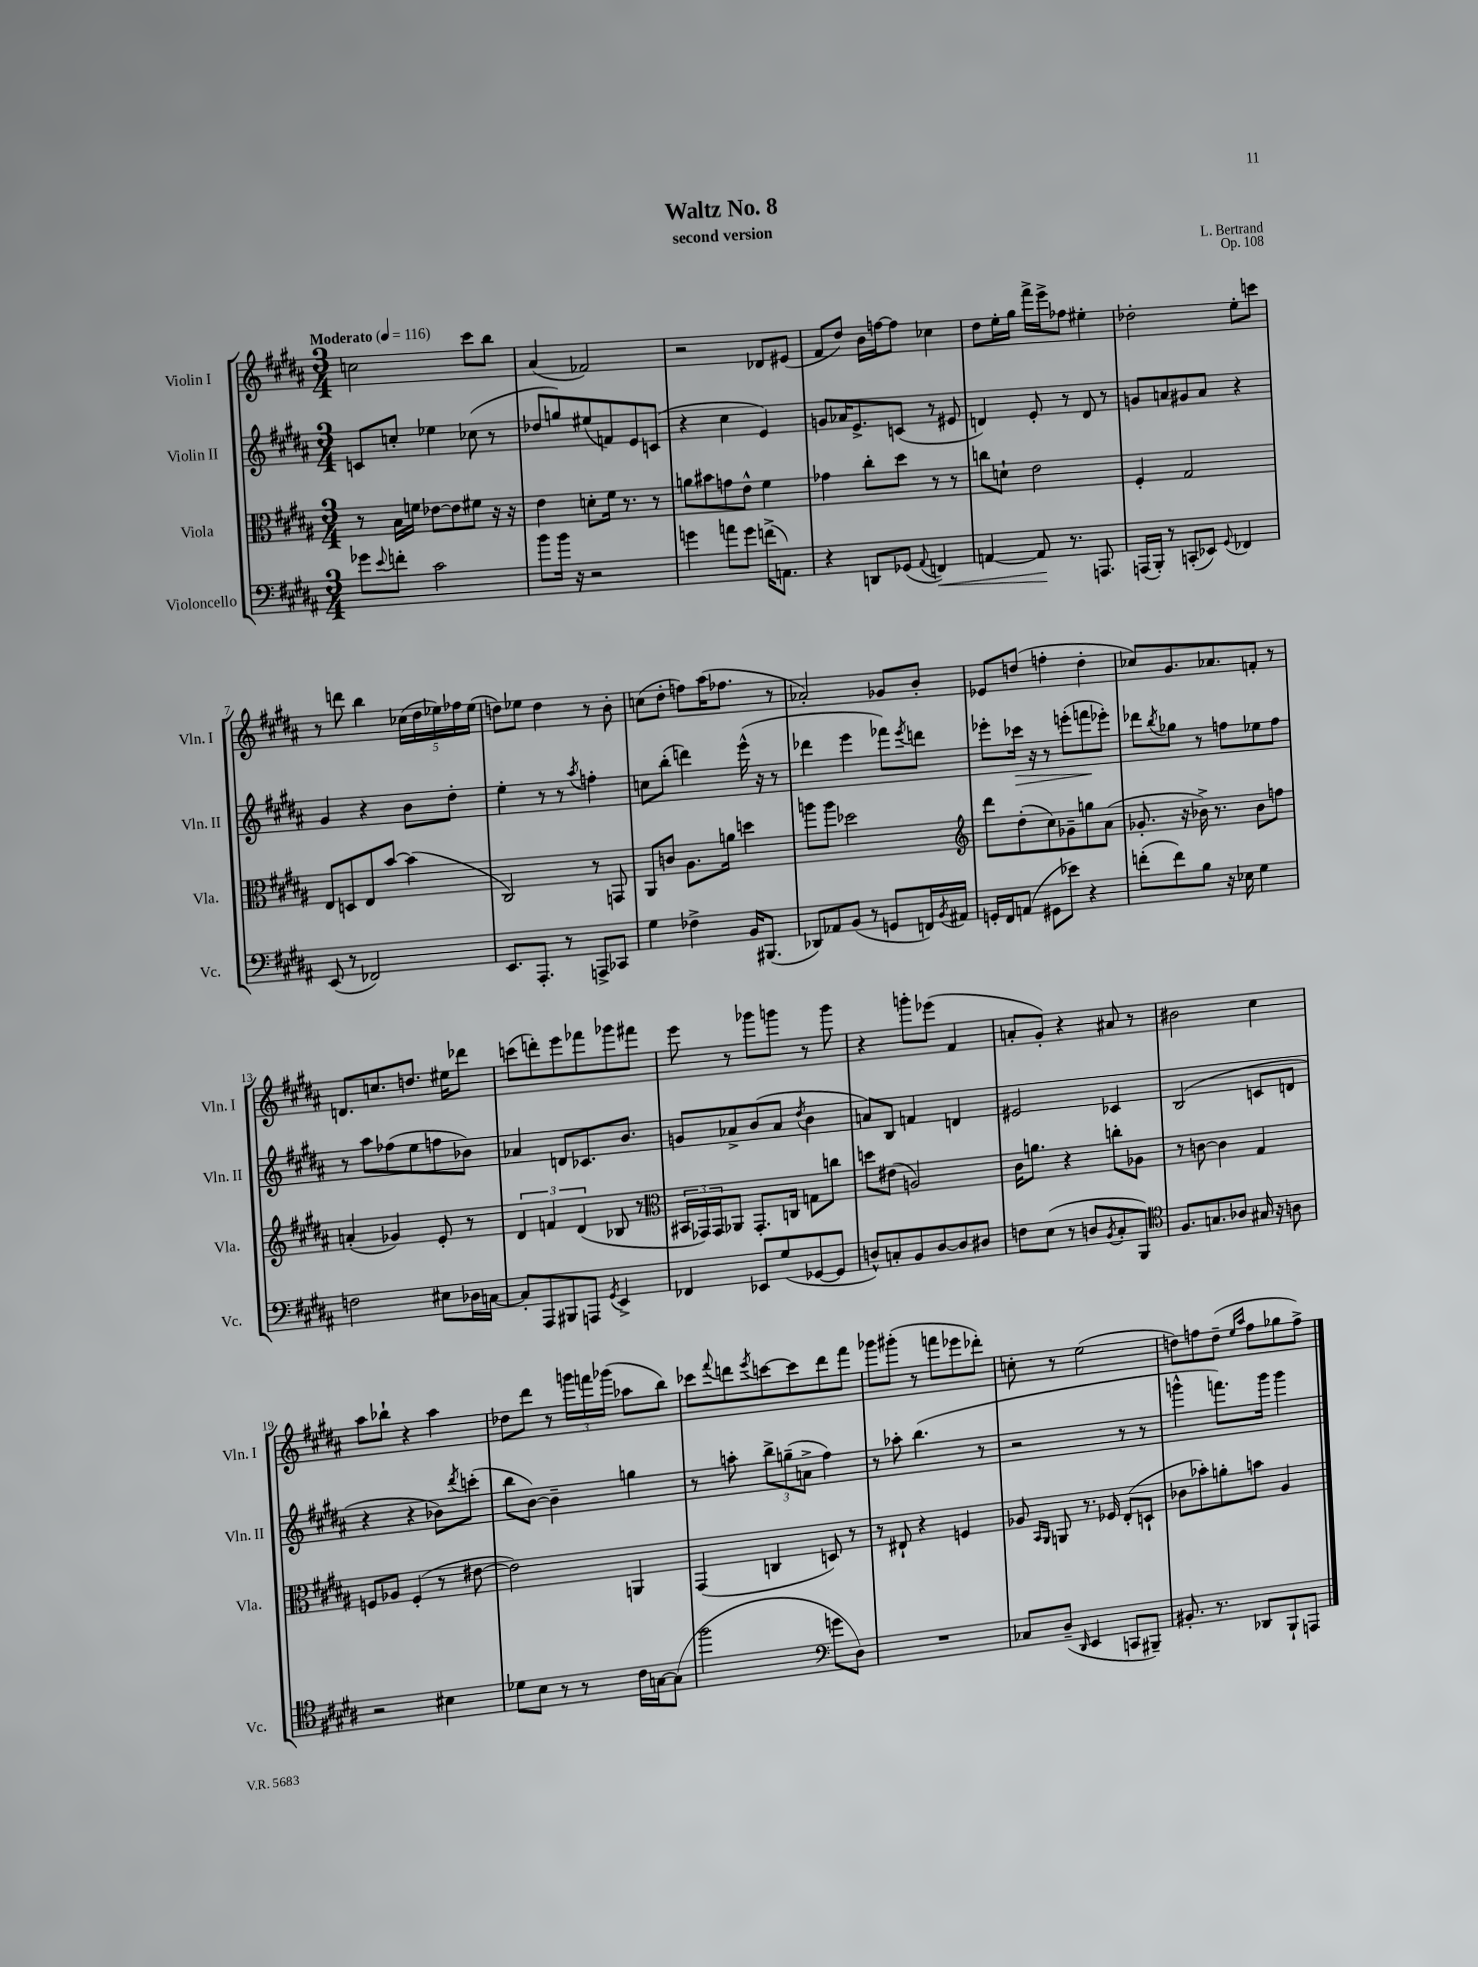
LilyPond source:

\header { title = "Waltz No. 8" composer = "L. Bertrand" subtitle = "second version" opus = "Op. 108" }
<<
\new StaffGroup <<
\new Staff = "s0" \with { instrumentName = "Violin I" shortInstrumentName = "Vln. I" } {
    \clef treble \key b \major \numericTimeSignature \time 3/4 \tempo "Moderato" 4 = 116
    c''2 cis'''8 b''8 |
    ais'4( fes'2) |
    r2 des'8 eis'8( |
    fis'8 dis''8) b'16 f''16~ f''8 ces''4 |
    dis''8 e''16-. gis''16 fis'''16-> e'''16-> fes''8 eis''4-. |
    des''2-. e''8-. c'''8 |
    r8 d'''8 b''4 \tuplet 5/4 { ces''16( dis''16 ees''16) fes''16 ees''16( } |
    d''8) ees''8 d''4 r8 b'8-. |
    c''8( dis''8-. f''8) ais''16( fes''8. r8 |
    aes'2-.) ges'8 b'8-. |
    ees'8 d''8( f''4-. d''4-. |
    ces''8) gis'8. aes'8. f'8-. r8 |
    d'8. c''8. d''8. eis''16 des'''8 |
    c'''8( d'''8-.) e'''8 fes'''8 ges'''8 fis'''8 |
    e'''8 r8 ges'''8 g'''8 r8 g'''8 |
    r4 g'''8-. ees'''8( fis'4 |
    a'8-. gis'8-.) r4 ais'8 r8 |
    bis'2 cis''4 |
    ais''8 bes''8-! r4 ais''4 |
    des''8 dis'''8 r8 \tuplet 3/2 { g'''16 f'''16 ges'''16( } aes''8 b''8) |
    ces'''8 \appoggiatura { fis'''8 } d'''8 \acciaccatura { e'''8 } c'''8~ c'''8 d'''8 fis'''8 |
    ges'''8 gis'''8-.( r8 f'''8 ees'''8 des'''8-.) |
    c''8-. r8 e''2( |
    d''8) f''8 d''8--( \grace { e''16 ais''16 } f''8 ges''8 f''8->) \bar "|." |
}
\new Staff = "s1" \with { instrumentName = "Violin II" shortInstrumentName = "Vln. II" } {
    \clef treble \key b \major \numericTimeSignature \time 3/4
    c'8 c''8-. ees''4 ces''8( r8 |
    des''8 g''8) eis''8( f'8) e'8 c'8( |
    r4 cis''4 e'4) |
    g'8 aes'16 e'8.-> c'8( r8 eis'8 |
    d'4) e'8-. r8 d'8 r8 |
    g'8 a'8 gis'8 a'8 r4 |
    gis'4 r4 b'8 dis''8-. |
    e''4-. r8 r8 \acciaccatura { ais''8 } f''4-. |
    c''8 b''8-.( d'''4) e'''16-^( r16 r8 |
    des'''4 e'''4 fes'''8) \acciaccatura { e'''8 } d'''8 |
    ees'''8-. ces'''16\> r16 r8 e'''8-.( f'''8\! ees'''8-.) |
    des'''8 \acciaccatura { b''8 } ges''8 r8 f''8 ees''8 f''8 |
    r8 ais''8 fes''8( e''8 f''8 bes'8) |
    aes'4 d'8 ces'8. b'8. |
    g'8 aes'8-> b'8( aes'8 \acciaccatura { dis''8 } b'4 |
    a'8) b8 f'4 d'4 |
    eis'2 ces'4 |
    b2( c'8 d'8 |
    r4 r4 bes'8) \acciaccatura { dis'''8 } c'''8-.( |
    b''8 b'8~) b'4-- g''4 |
    r8 a''8-. \tuplet 3/2 { b''8-> g''8--( a'8-> } fis''4) |
    r8 aes''8-. b''4.( r8 |
    r2 r8 r8 |
    g'''4-^ f'''8.) g'''16 g'''4 \bar "|." |
}
\new Staff = "s2" \with { instrumentName = "Viola" shortInstrumentName = "Vla." } {
    \clef alto \key b \major \numericTimeSignature \time 3/4
    r8 b16 f'16 ees'8~ ees'8 fis'8 r16 r16 |
    e'4 d'8-. fis'16 r8. r8 |
    a'8 bis'8 g'8 e'8-^ fis'4 |
    ges'4 cis''8-. dis''8 r8 r8 |
    c''8 d'8-! e'2 |
    fis4-. gis2 |
    e8 d8 e8 b'8~ b'4( |
    cis2) r8 g,8 |
    ais,8 c'8 ais8. a'16 d''4 |
    a''8 a''8 des''2 |
    \clef treble dis'''8 dis''8-.( cis''8) ges'8-- g''8 ais'8( |
    ges'8.-. r16 bes'16->) r8. bes'8 f''8 |
    a'4-.( ges'4) e'8-. r8 |
    \tuplet 3/2 { dis'4 f'4 dis'4( } bes8 r8 |
    \clef alto \tuplet 3/2 { bis,16 ges,16) ges,16 } aes,8 ges,8.-. c16 g8 c''8 |
    d''8 eis'8( a2) |
    cis'16 a'8. r4 c''8-. aes8 |
    r8 c'8~ c'4 gis4 |
    f8 aes8 f4-.( r8 eis'8~ |
    eis'2) a,4 |
    gis,4( c4 d8) r8 |
    r8 eis8-! r4 f4 |
    aes8 \grace { b,16 ais,16 } a,8 r8. fes16 e8-.( d8-! |
    ces'8 bes'8-.) a'8-. b'8 ais4 \bar "|." |
}
\new Staff = "s3" \with { instrumentName = "Violoncello" shortInstrumentName = "Vc." } {
    \clef bass \key b \major \numericTimeSignature \time 3/4
    ges'8 \appoggiatura { e'8 } f'8-. cis'2 |
    b'8 b'16 r16 r2 |
    g'4 a'8 g'8 f'16->( a,8.) |
    r4 d,8 ges,8( \appoggiatura { ais,8 } f,4\<) |
    a,4~ a,8\! r8. a,,8. |
    a,,16( b,,16-.) r8 c,8-.( ees,8) \appoggiatura { gis,8 } fes,4 |
    e,8( r8 fes,2) |
    e,8. ais,,8.-. r8 a,,8-> ces,8 |
    gis4 fes4-> b,16 bis,,8.( |
    des,8) aes,8 b,8( r8 g,8 f,16) \acciaccatura { b,8 } ais,16 |
    g,16-. fis,16 a,8( gis,8 ees'8) r4 |
    f'8-.( f'8) b8 r16 ees16 gis4 |
    f2 eis8 des16 c16~ |
    c8-. ais,,8 bis,,8 a,,8 \acciaccatura { gis,8 } e,4-> |
    fes,4 ees,8 gis8( ges,8~ ges,8 |
    d8-^) c8-. b,8 d8~ d8 dis8 |
    f8 e8( r8 d8 \acciaccatura { b,8 } cis8-. b,,8) |
    \clef tenor fis8. g8. aes8 gis16 r16 a8 |
    r2 bis4 |
    des'8 b8 r8 r8 cis'16 g16~ g8( |
    fis''2 \clef bass g'8 dis8) |
    R2. |
    ces8 dis8--( \grace { dis,16 } e,4 c,8 bis,,8--) |
    bis,8.-. r8. des,8 b,,8-! a,,8 \bar "|." |
}
>>
>>
